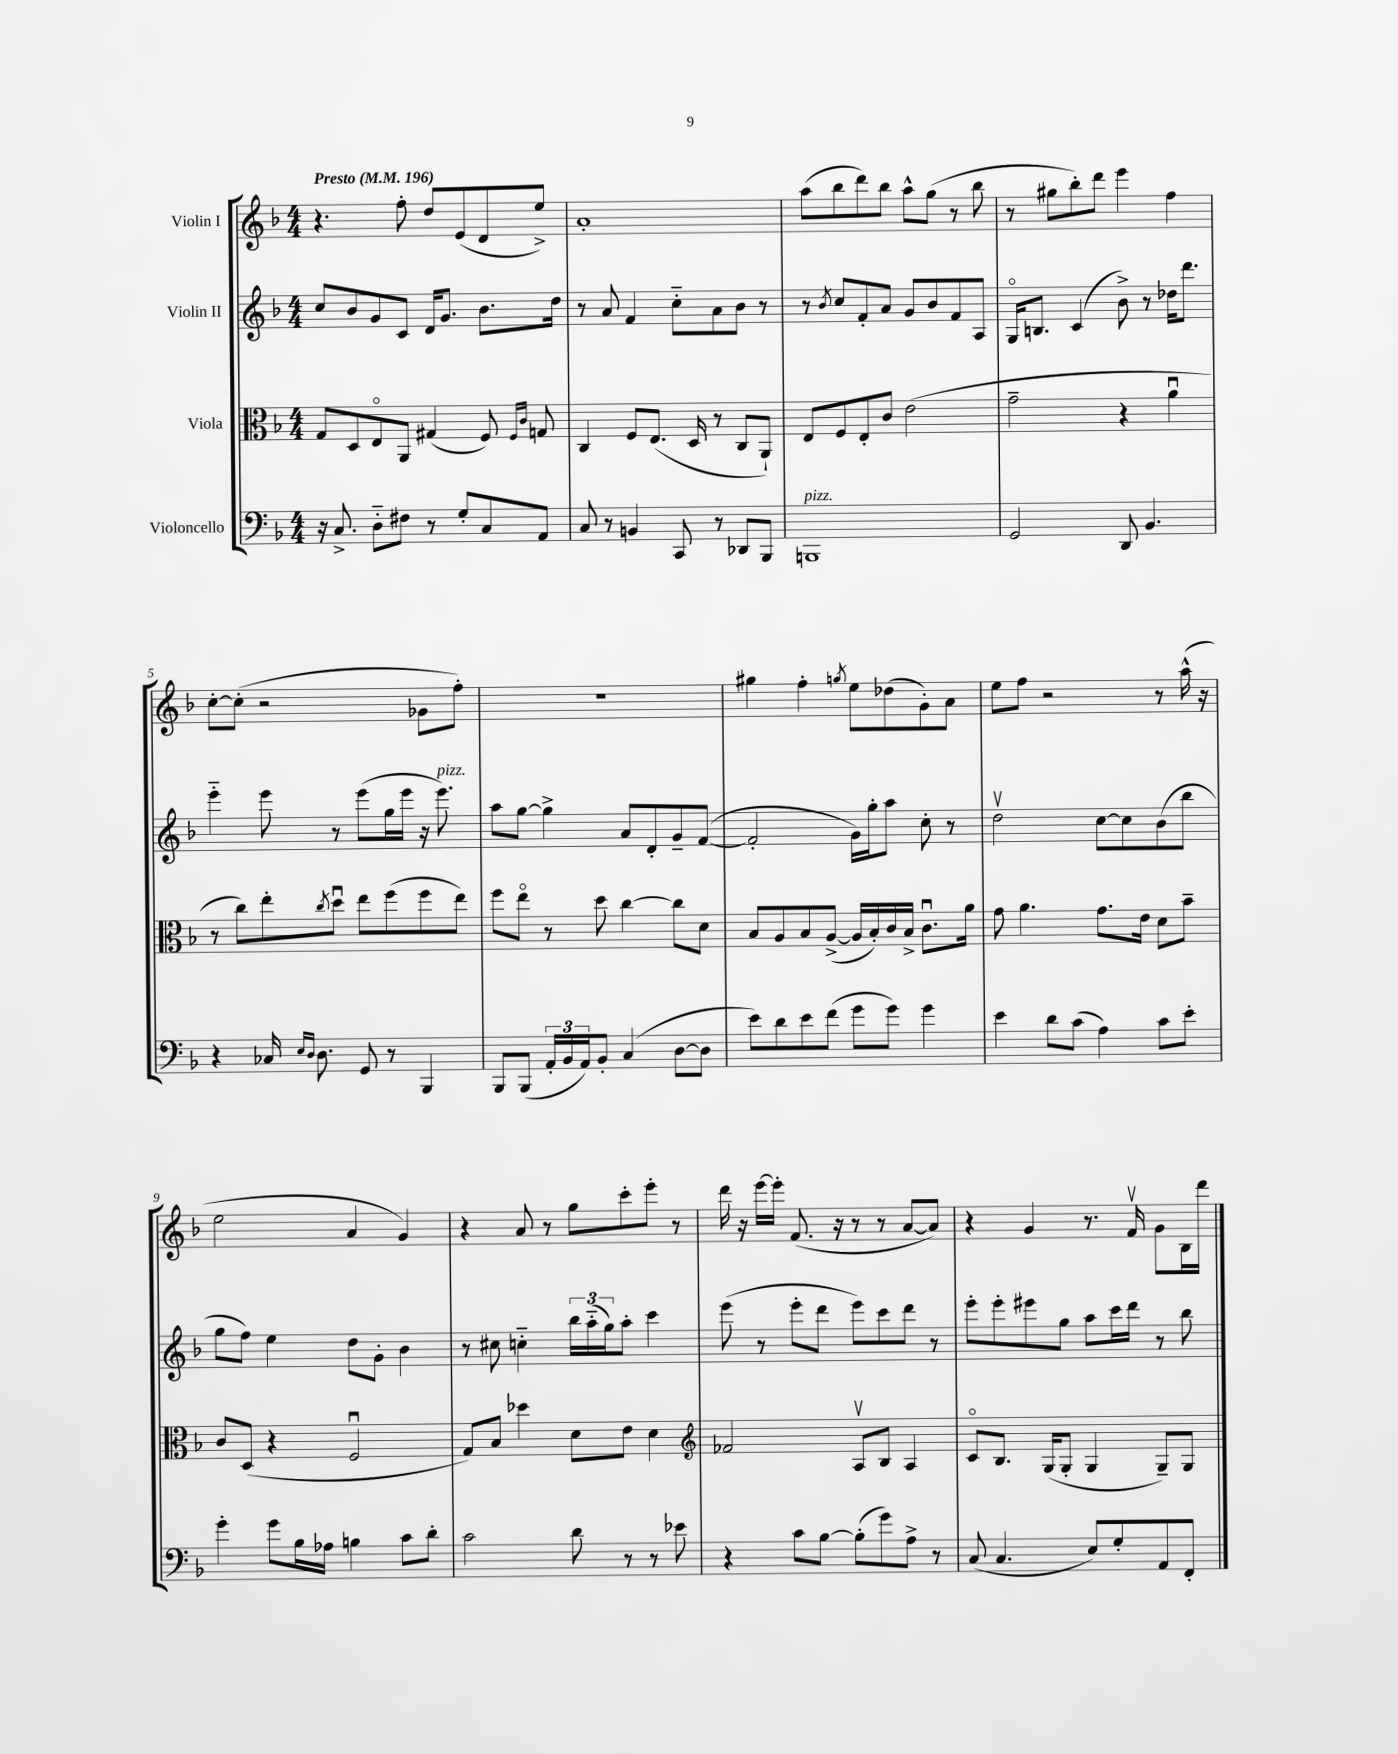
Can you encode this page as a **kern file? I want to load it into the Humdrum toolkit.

**kern	**kern	**kern	**kern
*staff4	*staff3	*staff2	*staff1
*clefF4	*clefC3	*clefG2	*clefG2
*k[b-]	*k[b-]	*k[b-]	*k[b-]
*M4/4	*M4/4	*M4/4	*M4/4
*MM196	*MM196	*MM196	*MM196
16r	8G	8cc	4.r
8.C^	.	.	.
.	8D	8b-	.
8D'~	8Eo	8g	.
8F#	8AA	8c	8ff'
8r	(4G#	16d	8dd
.	.	8.g	.
8G'	.	.	(8e
8C	8F)	8.b-	8d
.	16qqF	.	.
.	16qqc	.	.
8AA	8G	.	8ee^)
.	.	16dd	.
=	=	=	=
8C	4C	8r	1a'
8r	.	8a	.
4BB	8F	4f	.
.	(8.E	.	.
8CC	.	8cc'~	.
.	16D	.	.
8r	8r	8a	.
8DD-	8C	8b-	.
8BBB-	8AA`)	8r	.
=	=	=	=
1BBB	8E	8r	(8aa
.	.	8qb-	.
.	8F	8cc	8bb-
.	8E'	8f'	8ddd)
.	8c	8a	8bb-
.	(2e	8g	8aa^^
.	.	8b-	(8gg
.	.	8f	8r
.	.	8A	8bb-
=	=	=	=
2GG	2g~	16Go	8r
.	.	8.B	.
.	.	.	8gg#
.	.	(4c	8bb-')
.	.	.	8ddd
8DD	4r	8b-^)	4eee
4.BB-	.	8r	.
.	4au	16dd-	4ff
.	.	8.ddd	.
=	=	=	=
4r	8r	4eee'~	[8cc'
.	8cc)	.	(8cc']
16C-	8ee'	8eee	2r
16qqE	.	.	.
16qqD	.	.	.
8.D	.	.	.
.	8qcc	.	.
.	8ddu	8r	.
8GG	8ee	(8eee	.
8r	(8ff	16gg	.
.	.	16eee	.
4BBB-	8ff	16r	8g-
.	.	8.eee)	.
.	8ee)	.	8ff')
=	=	=	=
8BBB-	8ff	8aa	1r
(8BBB-	8eeo	[8gg	.
24AA'	8r	4gg^]	.
24BB-	.	.	.
24AA)	.	.	.
8BB-'	8dd	.	.
(4C	[4cc	8a	.
.	.	8d'	.
[8D	8cc]	8g~	.
8D]	8d	([8f	.
=	=	=	=
8e)	8B-	2f']	4gg#
8d	8A	.	.
8e	8B-	.	4ff'
(8f	([8A^	.	.
.	.	.	8qgg
8g	16A]	16g)	8ee
.	16B-')	16gg'	.
8g)	16c	8aa	(8dd-
.	16B-^	.	.
4g	8.cu	8cc'	8g')
.	.	8r	8a
.	16a	.	.
=	=	=	=
4e	8g	2ddv	8ee
.	4.a	.	8ff
8d	.	.	2r
(8c	.	.	.
4A)	8.g	[8cc	.
.	.	8cc]	.
.	16e	.	.
8c	8d	(8b-	8r
8e'	8b-~	8bb-	(16aa^^
.	.	.	16r
=	=	=	=
4g'	8c	8gg	2ee
.	(8D	8ff)	.
8g	4r	4ee	.
16B-	.	.	.
16A-	.	.	.
4B	2Fu	8dd	4a
.	.	8g'	.
8c	.	4b-	4g)
8d'	.	.	.
=	=	=	=
2c	8G)	8r	4r
.	8B-	8cc#	.
.	4dd-	4cc'~	8a
.	.	.	8r
8d	8d	24bb-	8gg
.	.	(24aa'~	.
.	.	24gg)	.
8r	8e	8aa'	8ccc'
8r	4d	4ccc	8eee'
8e-	.	.	8r
=	=	=	=
*	*clefG2	*	*
4r	2f-	(8eee	16ddd
.	.	.	16r
.	.	8r	[16eee
.	.	.	16eee']
8c	.	8eee'	(8.f
[8B-	.	8ddd	.
.	.	.	16r
(8B-']	8Av	8eee)	8r
8g)	8B-	8ccc	8r
8A^	4A	8ddd	[8a
8r	.	8r	8a])
=	=	=	=
(8C	8co	8eee'	4r
4.C	8.B-	8eee'	.
.	.	8eee#	4g
.	(16G	.	.
.	8G'	8gg	.
8E)	4G	8aa	8.r
8G'	.	16ccc	.
.	.	16ddd	16fv
8AA	8G~)	8r	8g
8FF'	8G	8bb-	16B-
.	.	.	16ddd
==	==	==	==
*-	*-	*-	*-
